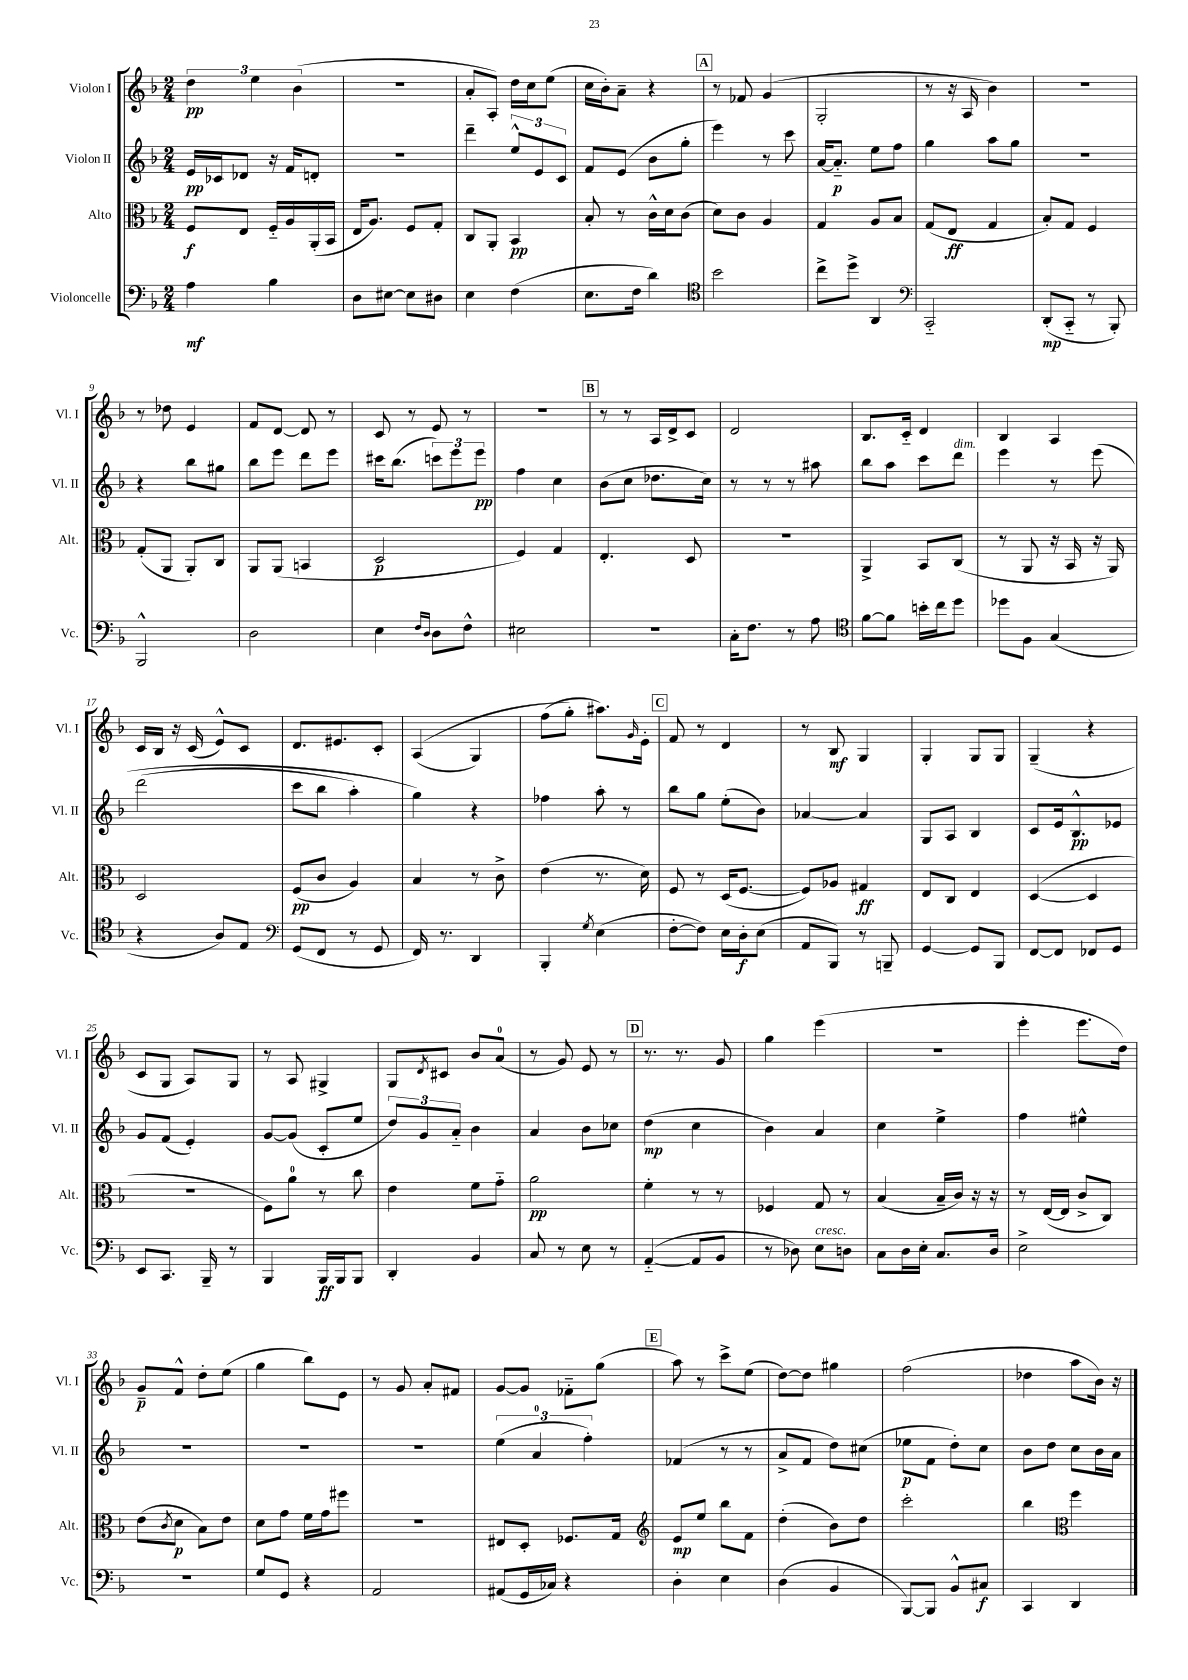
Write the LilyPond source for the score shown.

<<
\new StaffGroup <<
\new Staff = "s0" \with { instrumentName = "Violon I" shortInstrumentName = "Vl. I" } {
    \clef treble \key f \major \numericTimeSignature \time 2/4
    \tuplet 3/2 { d''4\pp e''4 bes'4( } |
    r2 |
    a'8-. a8-.) d''16 c''16 e''8( |
    c''16 bes'16-.) a'8-- r4 |
    \mark \markup { \box "A" } r8 fes'8 g'4( |
    g2-. |
    r8 r16 a16 bes'4) |
    R2 |
    r8 des''8 e'4 |
    f'8 d'8~ d'8 r8 |
    c'8 r8 e'8 r8 |
    r2 |
    \mark \markup { \box "B" } r8 r8 a16 d'16-> c'8 |
    d'2 |
    bes8. c'16-_ d'4 |
    bes4 a4 |
    c'16 bes16 r16 c'16( e'8-^) c'8 |
    d'8. eis'8. c'8-. |
    a4(\( g4) |
    f''8( g''8-.\) ais''8.) \grace { g'16 } e'16-. |
    \mark \markup { \box "C" } f'8 r8 d'4 |
    r8 bes8\mf g4 |
    g4-. g8 g8 |
    g4--( r4 |
    c'8 g8 a8) g8 |
    r8 a8 gis4-> |
    g8 \acciaccatura { d'8 } cis'8 bes'8 a'8-0( |
    r8 g'8) e'8 r8 |
    \mark \markup { \box "D" } r8. r8. g'8 |
    g''4 e'''4( |
    R2 |
    e'''4-. e'''8. d''16) |
    g'8--\p f'8-^ d''8-. e''8( |
    g''4 bes''8) e'8 |
    r8 g'8 a'8-. fis'8 |
    g'8~ g'8 fes'8-_ g''8( |
    \mark \markup { \box "E" } a''8) r8 c'''8-> e''8( |
    d''8~) d''8 gis''4 |
    f''2( |
    des''4 a''8 bes'16) r16 \bar "|." |
}
\new Staff = "s1" \with { instrumentName = "Violon II" shortInstrumentName = "Vl. II" } {
    \clef treble \key f \major \numericTimeSignature \time 2/4
    e'16\pp ces'16 des'8 r16 f'16 d'8-. |
    r2 |
    d'''4-- \tuplet 3/2 { e''8-^ e'8 c'8 } |
    f'8 e'8( bes'8 g''8-. |
    \mark \markup { \box "A" } e'''4) r8 c'''8 |
    a'16~ a'8.-_\p e''8 f''8 |
    g''4 a''8 g''8 |
    r2 |
    r4 bes''8 gis''8 |
    bes''8 e'''8 d'''8 e'''8 |
    cis'''16 bes''8.( \tuplet 3/2 { c'''8) e'''8 e'''8\pp } |
    f''4 c''4 |
    \mark \markup { \box "B" } bes'8( c''8 des''8. c''16) |
    r8 r8 r8 ais''8 |
    bes''8 a''8 c'''8 d'''8^\markup { \italic "dim." } |
    e'''4 r8 e'''8\( |
    d'''2( |
    c'''8 bes''8 a''4-.) |
    g''4\) r4 |
    fes''4 a''8-. r8 |
    \mark \markup { \box "C" } bes''8 g''8 e''8-.( bes'8) |
    aes'4~ aes'4 |
    g8 a8 bes4 |
    c'8 e'16 bes8.-^\pp ees'8 |
    g'8 f'8( e'4-.) |
    g'8~ g'8( c'8-. e''8 |
    \tuplet 3/2 { d''8) g'8 a'8-_ } bes'4 |
    a'4 bes'8 ces''8 |
    \mark \markup { \box "D" } d''4\mp( c''4 |
    bes'4) a'4 |
    c''4 e''4-> |
    f''4 eis''4-^ |
    R2 |
    R2 |
    R2 |
    \tuplet 3/2 { e''4( a'4-0 f''4-.) } |
    \mark \markup { \box "E" } fes'4( r8 r8 |
    a'8-> f'8 d''8) cis''8( |
    ees''8\p f'8 d''8-.) c''8 |
    bes'8 d''8 c''8 bes'16 a'16 \bar "|." |
}
\new Staff = "s2" \with { instrumentName = "Alto" shortInstrumentName = "Alt." } {
    \clef alto \key f \major \numericTimeSignature \time 2/4
    f8\f e8 f16-_ a16 a,16-.( bes,16 |
    e16 a8.) f8 g8-. |
    c8 a,8-. bes,4\pp |
    bes8-. r8 c'16-^ d'16 c'8( |
    \mark \markup { \box "A" } d'8) c'8 a4 |
    g4 a8 bes8 |
    g8( e8\ff g4 |
    bes8-.) g8 f4 |
    g8-.( a,8 a,8-.) c8 |
    a,8 a,8( b,4 |
    d2\p |
    f4) g4 |
    \mark \markup { \box "B" } e4.-. d8 |
    R2 |
    a,4-> bes,8 c8( |
    r8 a,8 r16 bes,16 r16 a,16) |
    d2 |
    f8\pp( c'8 a4) |
    bes4 r8 c'8-> |
    e'4( r8. d'16) |
    \mark \markup { \box "C" } f8 r8 d16( f8.~ |
    f8) aes8 gis4\ff |
    e8 c8 e4 |
    d4~( d4 |
    r2 |
    f8) a'8-0 r8 c''8 |
    e'4 f'8 g'8-_ |
    a'2\pp |
    \mark \markup { \box "D" } f'4-. r8 r8 |
    fes4 g8 r8 |
    bes4( bes16-- c'16) r16 r16 |
    r8 e16~( e16 c'8-> c8) |
    e'8( \acciaccatura { c'8 } d'8\p bes8) e'8 |
    d'8 g'8 f'16 g'16 fis''8 |
    R2 |
    eis8 d8-. fes8. g16 |
    \mark \markup { \box "E" } \clef treble e'8\mp e''8 bes''8 f'8 |
    d''4-.( bes'8) d''8 |
    c'''2-. |
    bes''4 \clef alto f''4 \bar "|." |
}
\new Staff = "s3" \with { instrumentName = "Violoncelle" shortInstrumentName = "Vc." } {
    \clef bass \key f \major \numericTimeSignature \time 2/4
    a4\mf bes4 |
    d8 eis8~ eis8 dis8 |
    e4 f4( |
    e8. f16 d'4) |
    \mark \markup { \box "A" } \clef tenor bes'2 |
    c''8-> d''8-> a,4 |
    \clef bass c,2-_ |
    d,8-.\mp( c,8-_ r8 bes,,8-.) |
    bes,,2-^ |
    d2 |
    e4 \grace { f16 d16 } d8 f8-^ |
    eis2 |
    \mark \markup { \box "B" } R2 |
    c16-. f8. r8 a8 |
    \clef tenor f'8~ f'8 b'16-. c''16 d''8 |
    des''8 f8 g4( |
    r4 a8) e8 |
    \clef bass g,8( f,8 r8 g,8 |
    f,16) r8. d,4 |
    bes,,4-. \acciaccatura { g8 } e4( |
    \mark \markup { \box "C" } f8~-. f8) e16 d16-.\f e8( |
    a,8 bes,,8) r8 b,,8-- |
    g,4~ g,8 bes,,8 |
    f,8~ f,8 fes,8 g,8 |
    e,8 c,8. bes,,16-- r8 |
    bes,,4 bes,,16\ff bes,,16 bes,,8 |
    d,4-. bes,4 |
    c8 r8 e8 r8 |
    \mark \markup { \box "D" } a,4~-_( a,8 bes,8 |
    r8 des8) e8^\markup { \italic "cresc." } d8 |
    c8 d16 e16-. c8. d16 |
    e2-> |
    R2 |
    g8 g,8 r4 |
    a,2 |
    ais,8( g,16 ces16) r4 |
    \mark \markup { \box "E" } d4-. e4 |
    d4( bes,4 |
    bes,,8~) bes,,8 bes,8-^ cis8\f |
    c,4 d,4 \bar "|." |
}
>>
>>
